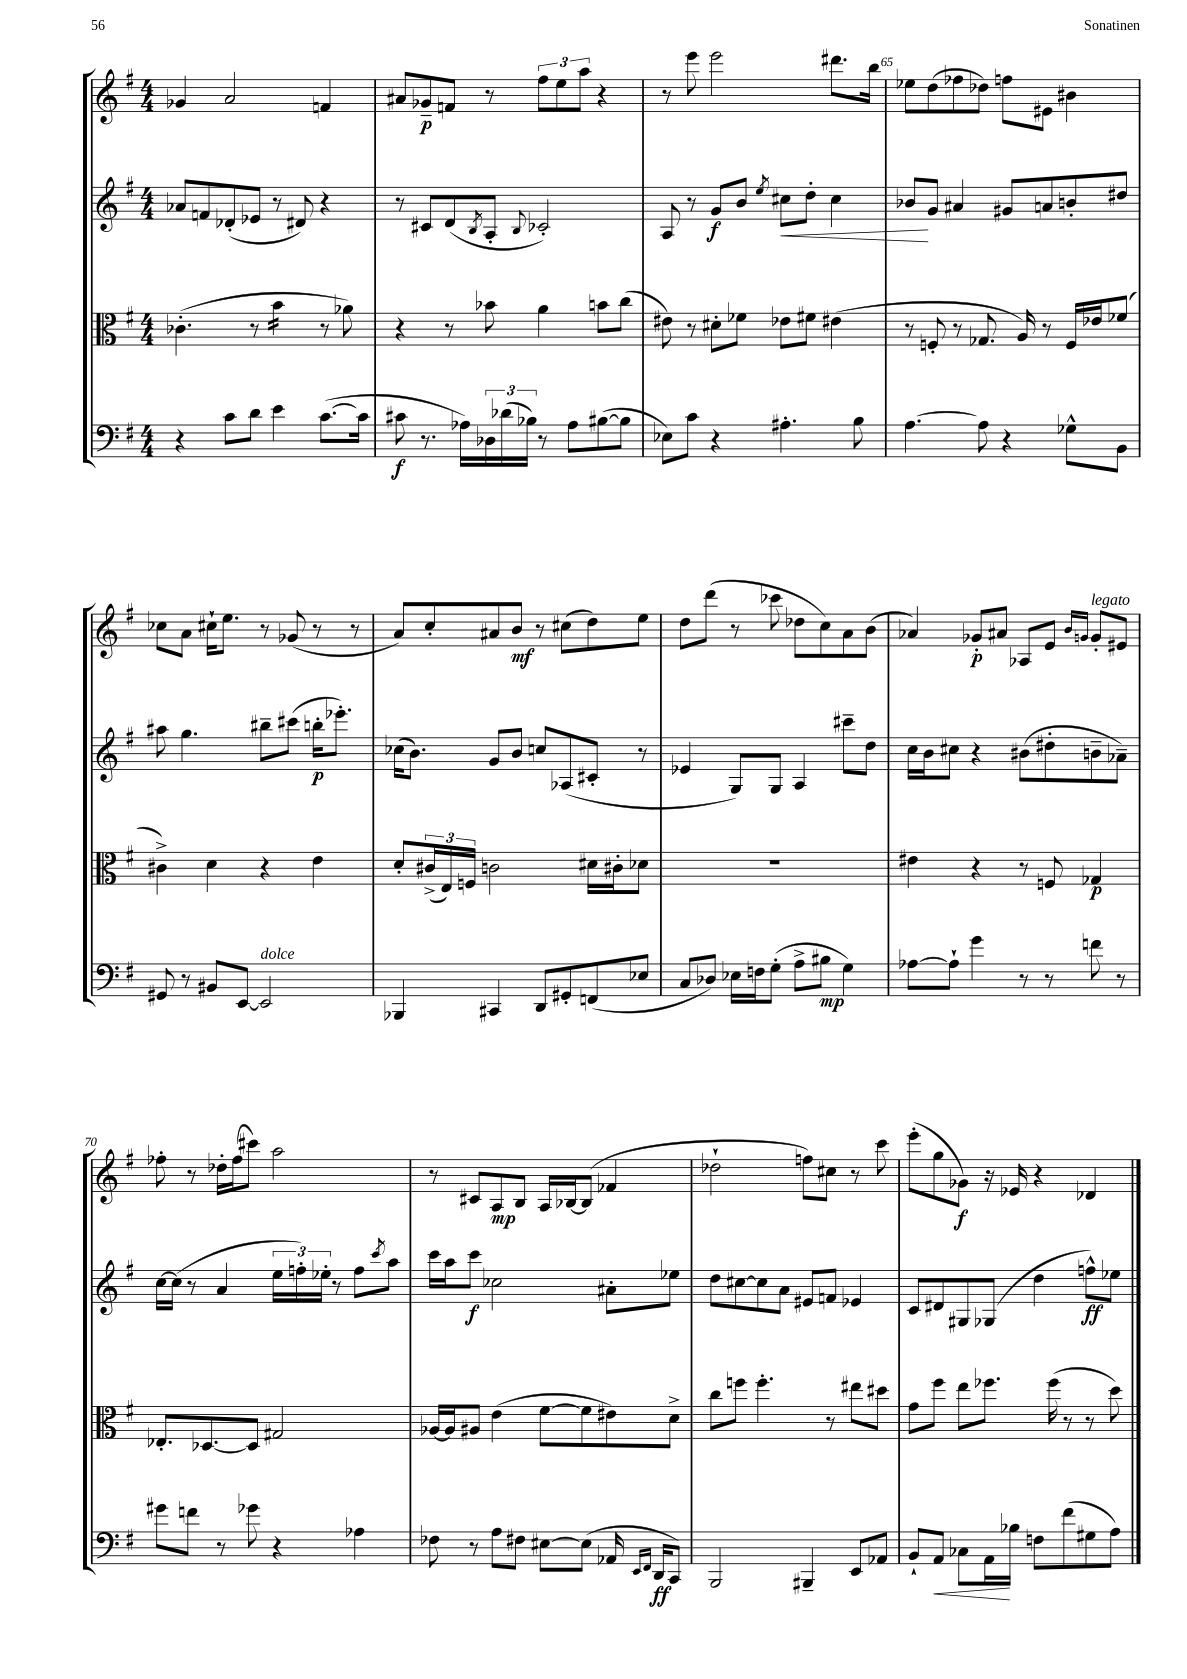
<<
\new StaffGroup <<
\new Staff = "s0" {
    \clef treble \key g \major \numericTimeSignature \time 4/4
    ges'4 a'2 f'4 |
    ais'8 ges'8--\p f'8 r8 \tuplet 3/2 { fis''8 e''8 a''8 } r4 |
    r8 e'''8 e'''2 dis'''8. b''16 |
    ees''8 d''8( fes''8 des''8) f''8 eis'8 bis'4 |
    ces''8 a'8 cis''16-! e''8. r8 ges'8( r8 r8 |
    a'8) c''8-. ais'8 b'8\mf r8 cis''8( d''8) e''8 |
    d''8 d'''8( r8 ces'''8 des''8 c''8) a'8 b'8( |
    aes'4) ges'8-.\p ais'8 aes8 e'8 \grace { b'16 g'16 } g'8-.^\markup { \italic "legato" } eis'8 |
    fes''8-. r8 des''16-. fes''16( cis'''8) a''2 |
    r8 cis'8 a8\mp b8 a16 bes16~ bes8( fes'4 |
    des''2-! f''8) cis''8 r8 c'''8 |
    e'''8-.( g''8 ges'8\f) r16 ees'16 r4 des'4 \bar "|." |
}
\new Staff = "s1" {
    \clef treble \key g \major \numericTimeSignature \time 4/4
    aes'8 f'8 des'8-.( ees'8 r8 dis'8) r4 |
    r8 cis'8 d'8( \acciaccatura { b8 } a8-. \appoggiatura { b8 } ces'2-.) |
    a8 r8 g'8\f b'8 \acciaccatura { e''8 } cis''8\< d''8-. cis''4 |
    bes'8\! g'8 ais'4 gis'8 a'8 b'8-. dis''8 |
    ais''8 g''4. bis''8-- cis'''8( b''16-.\p ees'''8.-.) |
    ces''16( b'8.) g'8 b'8 c''8 aes8( cis'8-. r8 |
    ees'4 g8) g8 a4 cis'''8-- d''8 |
    c''16 b'16 cis''8 r4 bis'8( dis''8-. b'8-- aes'8--) |
    c''16~ c''16( r8 a'4 \tuplet 3/2 { e''16 f''16-.) ees''16-. } r8 f''8 \acciaccatura { c'''8 } a''8 |
    c'''16 a''16 c'''8\f ces''2 ais'8-. ees''8 |
    d''8 cis''8~ cis''8 a'8 eis'8 f'8 ees'4 |
    c'8 dis'8 gis8 ges8( d''4 f''8-^\ff) ees''8 \bar "|." |
}
\new Staff = "s2" {
    \clef alto \key g \major \numericTimeSignature \time 4/4
    ces'4.-.( r8 b'4:16 r8 aes'8) |
    r4 r8 bes'8 a'4 b'8 c''8( |
    eis'8) r8 dis'8-. fes'8 ees'8 fis'8 eis'4( |
    r8 f8-. r8 ges8. a16) r8 f16 ees'16 fes'8( |
    cis'4->) d'4 r4 e'4 |
    d'8-. \tuplet 3/2 { cis'16->( e16) f16 } c'2 dis'16 cis'16-. des'8 |
    R1 |
    eis'4 r4 r8 f8 ges4\p |
    ees8.-. des8.~ des8 gis2 |
    aes16~ aes16 ais8 e'4( fis'8~ fis'8 eis'8) d'8-> |
    c''8 f''8 f''4.-. r8 eis''8 dis''8 |
    g'8 fis''8 e''8 fes''8. fes''16( r8 r8 d''8) \bar "|." |
}
\new Staff = "s3" {
    \clef bass \key g \major \numericTimeSignature \time 4/4
    r4 c'8 d'8 e'4 c'8.~( c'16 |
    cis'8\f r8. aes16) \tuplet 3/2 { des16 des'16( bes16) } r8 aes8 bis8~( bis8 |
    ees8) c'8 r4 ais4.-. b8 |
    a4.~ a8 r4 ges8-^ b,8 |
    gis,8 r8 bis,8 e,8~ e,2^\markup { \italic "dolce" } |
    bes,,4 cis,4 d,8 gis,8-. f,8( ees8 |
    c8 des8) ees16 f16 g8-.( a8-> bis8\mp g4) |
    aes8~ aes8-! g'4 r8 r8 f'8 r8 |
    gis'8 f'8 r8 ges'8 r4 aes4 |
    fes8 r8 a8 fis8 eis8~ eis8( aes,16 \grace { e,16 fis,16 } d,16\ff c,8) |
    b,,2 bis,,4-- e,8 aes,8 |
    b,8-! a,8\< ces8 a,16\! bes16 f8 fis'8( gis8 a8) \bar "|." |
}
>>
>>
\layout { \context { \Score currentBarNumber = #62 \override BarNumber.break-visibility = ##(#f #t #t) barNumberVisibility = #(every-nth-bar-number-visible 5) } }
